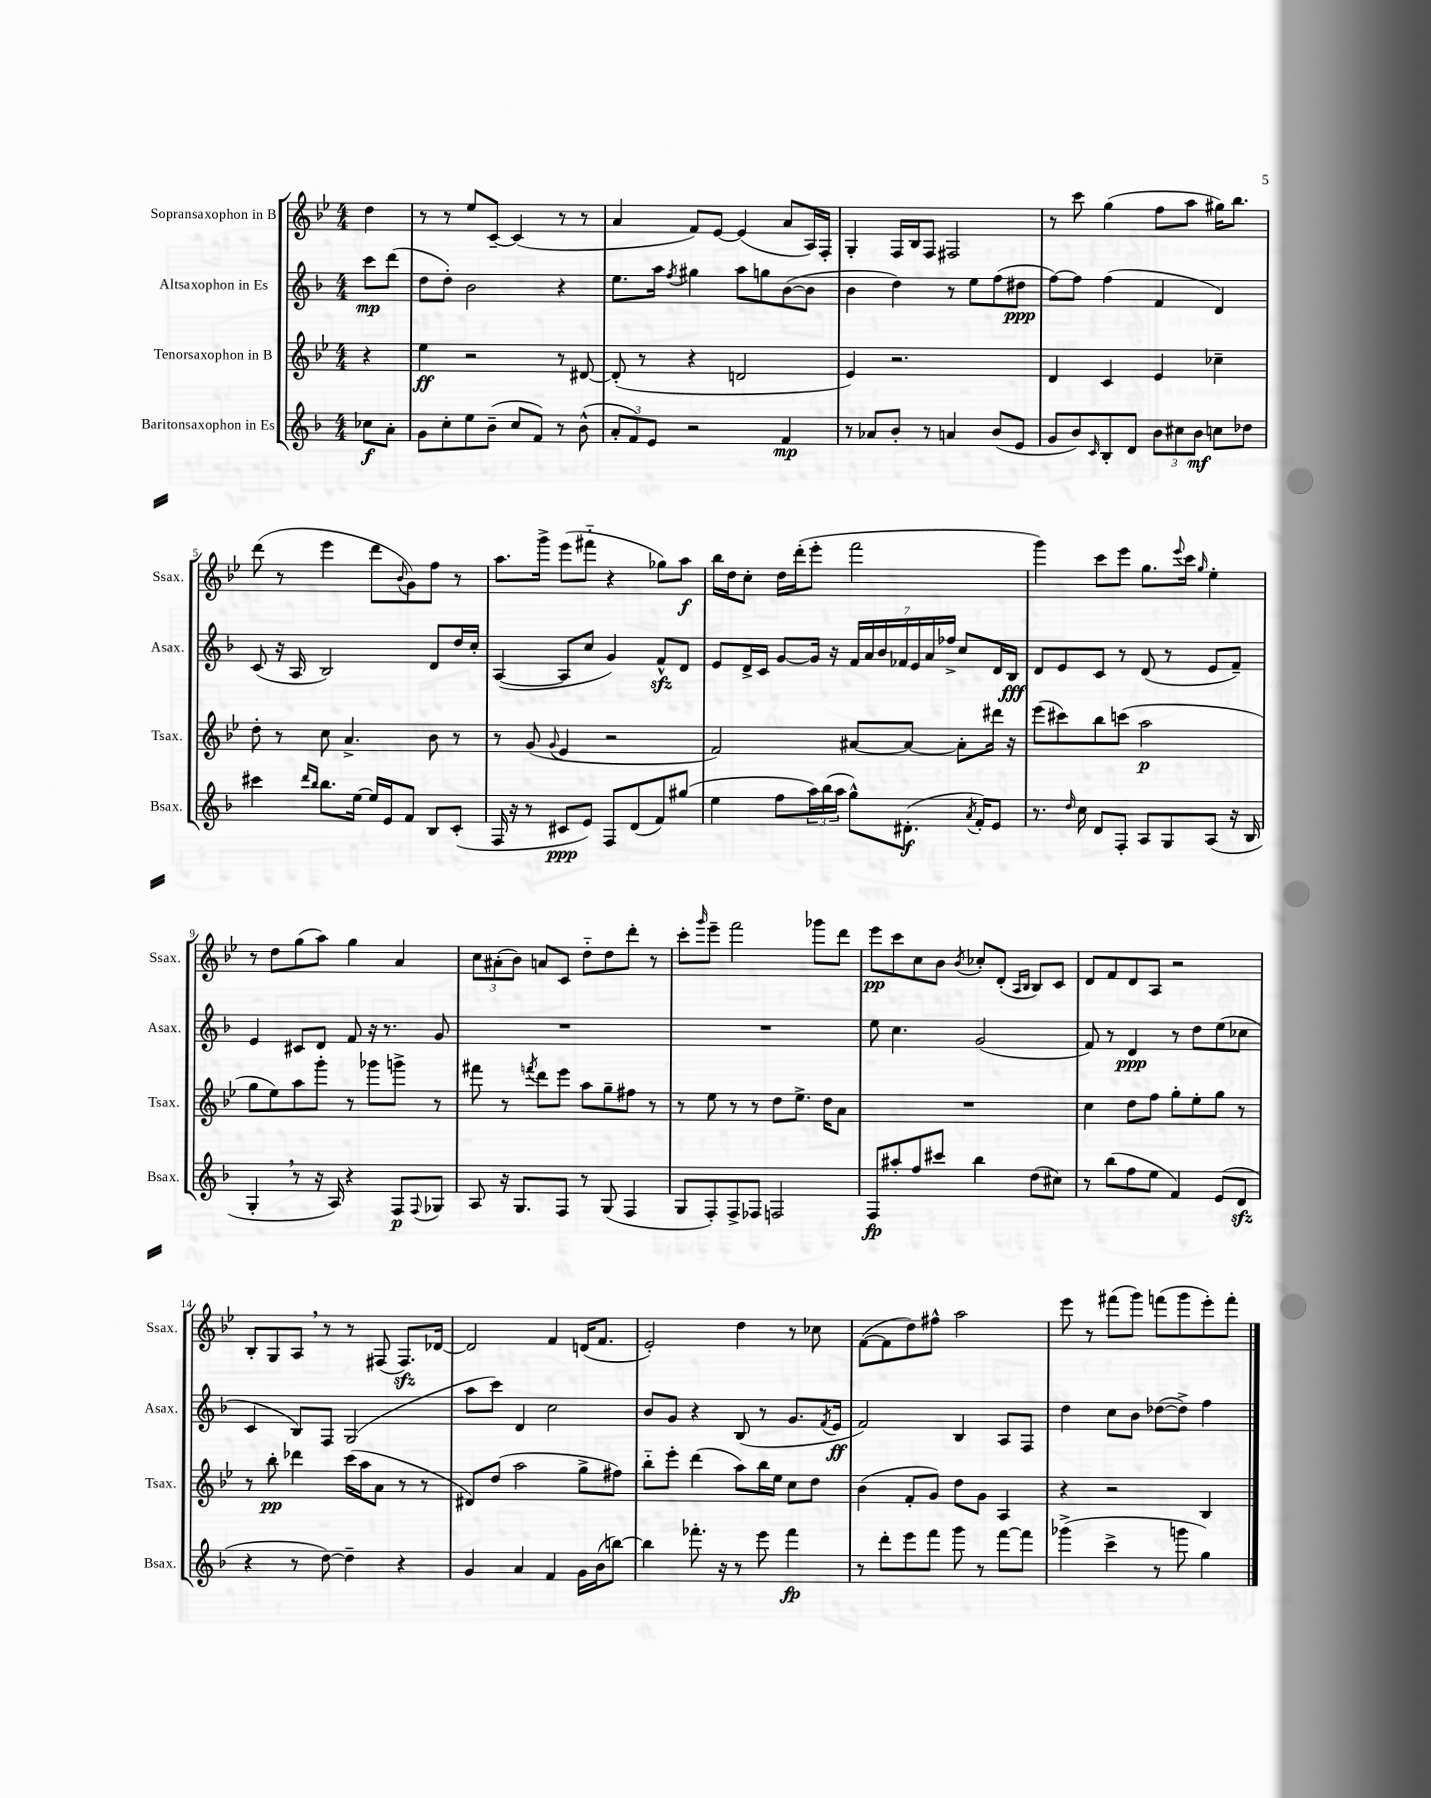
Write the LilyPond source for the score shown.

<<
\new StaffGroup <<
\new Staff = "s0" \with { instrumentName = "Sopransaxophon in B" shortInstrumentName = "Ssax." } {
    \clef treble \key bes \major \numericTimeSignature \time 4/4 \partial 4
    d''4 |
    r8 r8 ees''8 c'8~-- c'4( r8 r8 |
    a'4 f'8) ees'8~ ees'4( a'8 a16) f16-. |
    g4-. f16 bes16 f8 fis2 |
    r8 c'''8 g''4( f''8 a''8 gis''16) bes''8. |
    d'''8( r8 ees'''4 d'''8 \appoggiatura { bes'8 } g'8) f''8 r8 |
    a''8. g'''16-> ees'''8( fis'''8-_ r4 ges''8) a''8\f |
    bes''16 d''16 c''8-. d''16 d'''16-.( ees'''8-. f'''2 |
    g'''4) c'''8 ees'''8 g''8. \appoggiatura { ees'''8 } c'''16 \grace { g''16 } ees''4-. |
    r8 d''8 g''8( a''8) g''4 a'4 |
    \tuplet 3/2 { c''8 ais'8-.( bes'8) } a'8 c'8 d''8-_ d''8 d'''8-. r8 |
    c'''8-. \grace { g'''16 } ees'''8-- f'''2 ges'''8 d'''8 |
    ees'''8\pp c'''8 c''8 bes'8 \acciaccatura { bes'8 } ces''8-. d'8-.( \grace { a16 bes16 } bes8) c'8 |
    d'8 f'8 d'8 a8 r2 |
    bes8-. g8 a8 \breathe r8 r8 fis8( fis8.\sfz) des'16~ |
    des'2 f'4 d'16( f'8. |
    ees'2-.) d''4 r8 ces''8 |
    f'8~( f'8 d''8) fis''8-^ a''2 |
    ees'''8 r8 fis'''8( g'''8) f'''8( g'''8 ees'''8-.) f'''8-. \bar "|." |
}
\new Staff = "s1" \with { instrumentName = "Altsaxophon in Es" shortInstrumentName = "Asax." } {
    \clef treble \key f \major \numericTimeSignature \time 4/4 \partial 4
    c'''8\mp d'''8( |
    d''8 d''8-.) bes'2 r4 |
    e''8. a''16 \acciaccatura { f''8 } gis''4 a''8 g''8 bes'8~( bes'8 |
    bes'4 d''4) r8 e''8 f''8( dis''8\ppp |
    f''8~) f''8 f''4( f'4 d'4) |
    c'8( r16 a16 bes2) d'8 d''16 c''16-. |
    a4~( a8 c''8 g'4) f'8-^\sfz d'8 |
    e'8 d'16-> c'16 g'8~ g'16 r16 \tuplet 7/4 { f'16 a'16 bes'16 fes'16 e'16 a'16 fes''16-> } c''8 d'16 bes16\fff |
    d'8 e'8 c'8 r8 d'8( r8 e'8 f'8--) |
    e'4 cis'8 d'8 f'8 r16 r8. g'8 |
    R1 |
    R1 |
    e''8 c''4. g'2( |
    f'8) r8 d'4\ppp r8 d''8 e''8( ces''8 |
    c'4 bes8) f8 g2( |
    a''8 c'''8) d'4 c''2 |
    bes'8 g'8 r4 bes8( r8 g'8. \acciaccatura { f'8 } e'16\ff |
    f'2) bes4 a8 f8 |
    d''4 c''8 bes'8 des''8~( des''8->) f''4 \bar "|." |
}
\new Staff = "s2" \with { instrumentName = "Tenorsaxophon in B" shortInstrumentName = "Tsax." } {
    \clef treble \key bes \major \numericTimeSignature \time 4/4 \partial 4
    r4 |
    ees''4\ff r2 r8 dis'8~ |
    dis'8-.( r8 r4 d'2 |
    ees'4) r2. |
    d'4 c'4 ees'4 ces''4-- |
    d''8-. r8 c''8 a'4.-> bes'8 r8 |
    r8 g'8( \appoggiatura { g'8 } ees'4 r2 |
    f'2) ais'8~ ais'8~ ais'8-. dis'''16 r16 |
    ees'''8( cis'''8) bes''8 c'''8( a''2\p |
    g''8 ees''8) a''8 g'''8-. r8 ges'''8 g'''8-> r8 |
    fis'''8 r8 \acciaccatura { f'''8 } d'''8 ees'''8 a''8 g''8-- fis''8 r8 |
    r8 ees''8 r8 r8 d''8 ees''8.-> d''16 a'8 |
    R1 |
    c''4 d''8 f''8 g''8-. ees''8-. g''8 r8 |
    r8 bes''8-.\pp des'''4 c'''16( a''16 a'8 r8 r8 |
    dis'8) d''8( a''2 g''8-> fis''8) |
    bes''8-_ ees'''8-. d'''4( a''8) bes''16 ees''16 c''8 d''8 |
    bes'4( f'8-. g'8) d''8 g'8 a4 |
    r4 r2 bes4 \bar "|." |
}
\new Staff = "s3" \with { instrumentName = "Baritonsaxophon in Es" shortInstrumentName = "Bsax." } {
    \clef treble \key f \major \numericTimeSignature \time 4/4 \partial 4
    ces''8\f a'8-. |
    g'8 c''8-. e''8 bes'8--( c''8 f'8) r8 bes'8-^( |
    \tuplet 3/2 { a'8-. f'8) e'8 } r2 f'4\mp |
    r8 aes'8 bes'8-. r8 a'4 bes'8( e'8 |
    g'8 bes'8) \grace { c'16 } bes8-. d'8 \tuplet 3/2 { bes'8 cis''8 bes'8\mf } c''8 des''8 |
    cis'''4 \grace { d'''16 bes''16 } bes''8. e''16~ e''16 e'16 f'8 bes8 c'8-.( |
    f16 r16 r8 cis'8\ppp e'8) f8 d'8( f'8) gis''8( |
    e''4 f''8 \tuplet 3/2 { a''16) bes''16( a''16 } g''8-^) dis'8.-.\f( \acciaccatura { a'8 } f'16-.) e'8 |
    r8. \grace { d''16 } c''16 d'8 f8-. a8 g8 a8( r16 bes16 |
    g4-. \breathe r8 r16 a16) r4 f8\p \appoggiatura { f8 } ges8 |
    a8 r16 g8. f8 r8 g8( f4 |
    g8 f8-.) f8-> fes8 f2 |
    f8\fp ais''8-. f''8 cis'''8 bes''4 d''8( cis''8) |
    r8 bes''8( f''8 e''8 f'4) e'8( d'8\sfz |
    r4 r8 d''8~) d''4-- r4 |
    g'4 a'4 f'4 g'16 bes'16( b''8~) |
    b''4 fes'''8.-. r16 r8 e'''8 fes'''4\fp |
    r8 d'''8-. e'''8 f'''8 g'''8 r8 f'''8~ f'''8 |
    ges'''4->( c'''4-> r8 g'''8 g''4) \bar "|." |
}
>>
>>
